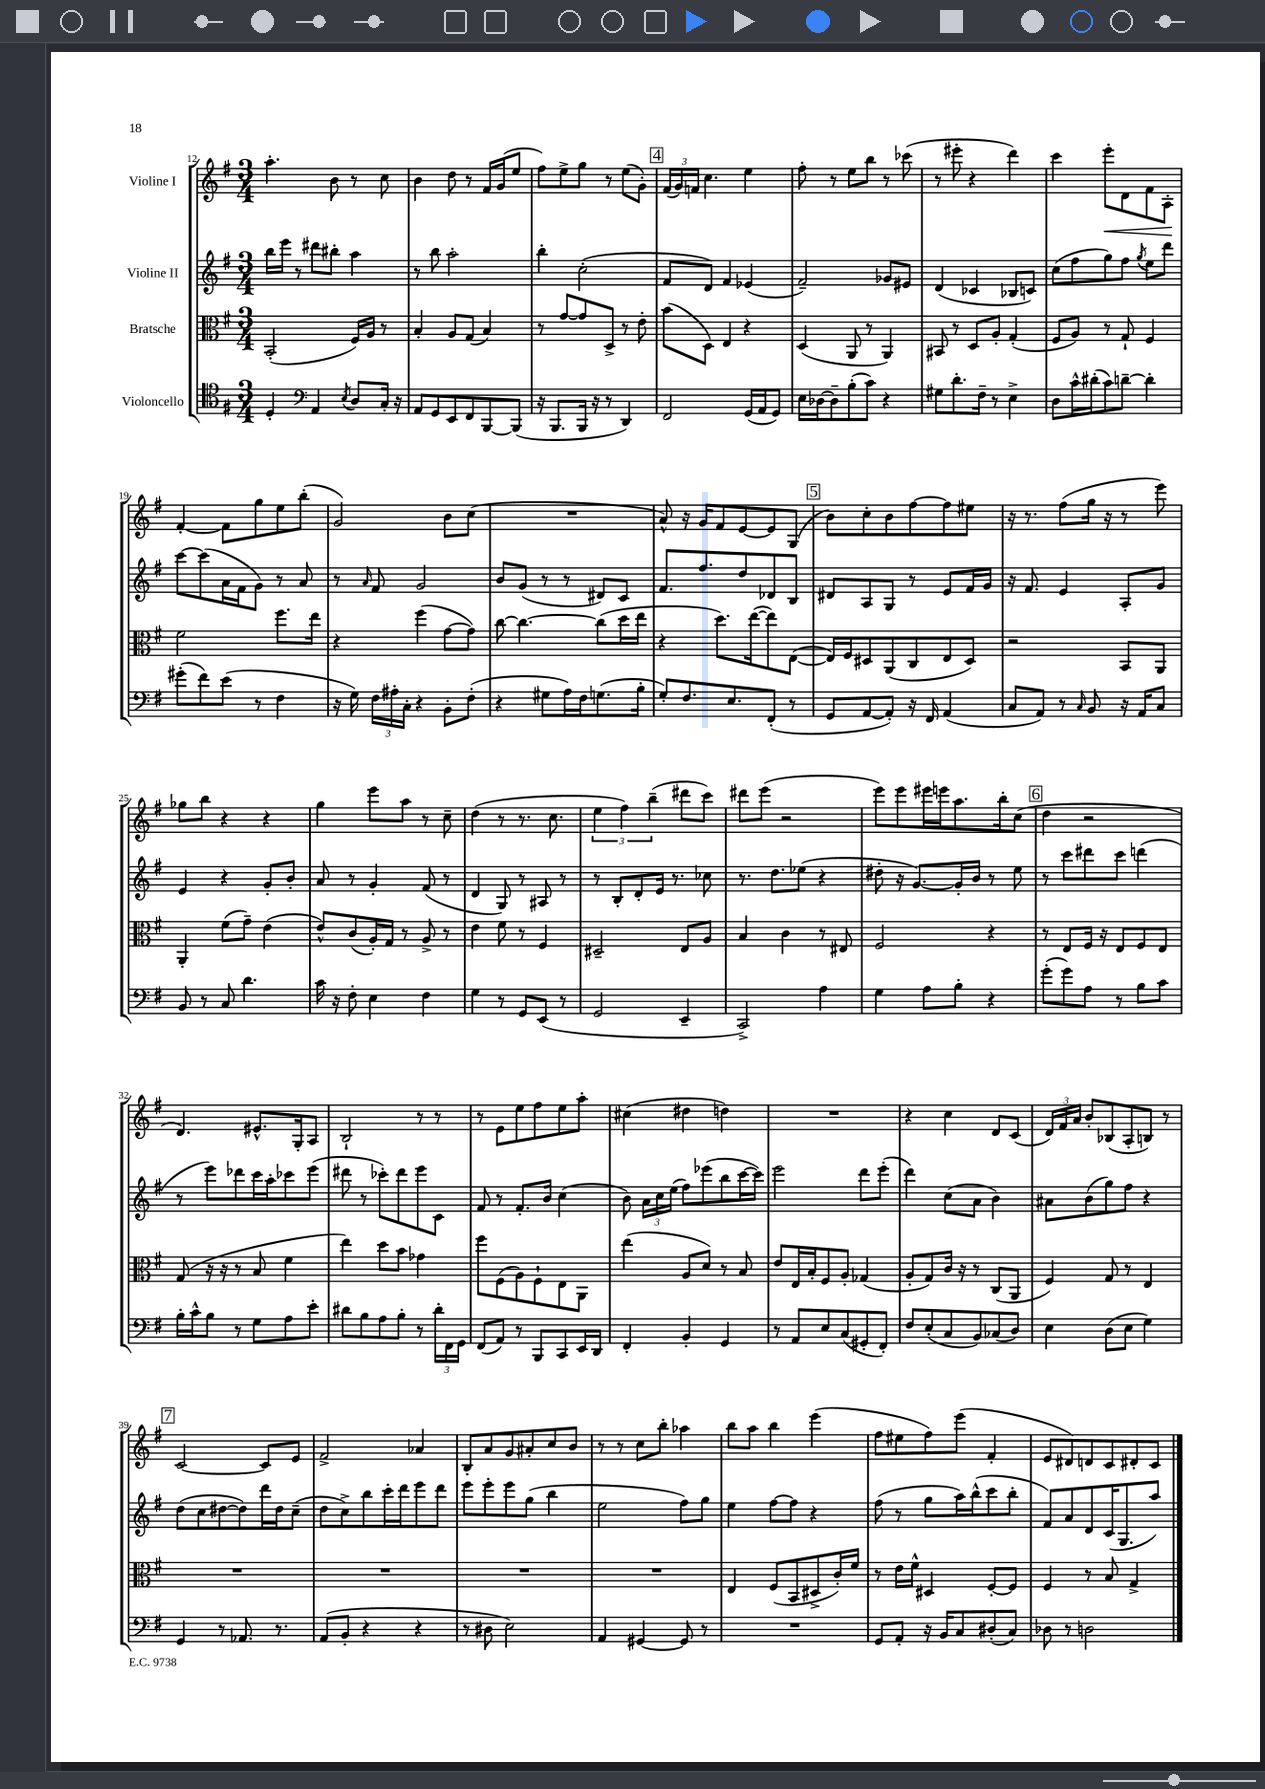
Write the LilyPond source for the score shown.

<<
\new StaffGroup <<
\new Staff = "s0" \with { instrumentName = "Violine I" } {
    \clef treble \key g \major \numericTimeSignature \time 3/4
    \autoBeamOff a''4.-. b'8 r8 c''8 |
    b'4 d''8 r8 fis'16[ g'16( e''8] |
    fis''8[) e''8-> g''8] r8 e''8[( g'8]-.) |
    \mark \markup { \box "4" } \tuplet 3/2 { fis'16[( g'16) f'16] } c''4. e''4 |
    fis''8-. r8 e''8[ b''8] r8 ces'''8( |
    r8 eis'''8-. r4 d'''4) |
    c'''4 e'''8[-.\< d'8 fis'8 a8]-.\! |
    fis'4~-. fis'8[ g''8 e''8 b''8]-.( |
    g'2) b'8[ c''8]( |
    R2. |
    a'8-^) r16 g'16[ fis'8 e'8~ e'8 g8]( |
    \mark \markup { \box "5" } b'8[) c''8-. b'8 fis''8~ fis''8 eis''8] |
    r16 r8. fis''8[( g''16] r16 r8 e'''8) |
    ges''8[ b''8] r4 r4 |
    g''4 e'''8[ a''8] r8 c''8-- |
    d''4( r8 r8. c''8. |
    \tuplet 3/2 { e''4 fis''4) b''4--( } dis'''8[ c'''8]) |
    dis'''8[ e'''8]( r2 |
    e'''8[) e'''8 eis'''16 e'''16 a''8. b''16-. c''8]( |
    \mark \markup { \box "6" } d''4 r2 |
    d'4.) eis'8.[-^ g16-. a8] |
    b2-! r8 r8 |
    r8 e'8[ e''8 fis''8 e''8 a''8]-. |
    cis''4( dis''4 d''4) |
    R2. |
    r4 c''4 d'8[ c'8]( |
    \tuplet 3/2 { d'16[) fis'16 a'16] } b'8[-. bes8( a8-. b8]) r8 |
    \mark \markup { \box "7" } c'2~ c'8[ e'8] |
    fis'2-> aes'4 |
    b8[-. a'8 g'8 ais'8-. c''8 b'8] |
    r8 r8 c''8[ b''8]-. aes''4 |
    b''8[ a''8] b''4 e'''4( |
    fis''8[ eis''8 fis''8) e'''8]( fis'4-. |
    e'8[ dis'8) d'8 c'8 dis'8-. c'8] \bar "|." |
}
\new Staff = "s1" \with { instrumentName = "Violine II" } {
    \clef treble \key g \major \numericTimeSignature \time 3/4
    \autoBeamOff b''16[ e'''16] r8 dis'''8[ bis''8]-. a''4 |
    r8 b''8 a''2-. |
    b''4-. c''2-.( |
    \mark \markup { \box "4" } fis'8[ d'8]) fis'4 ees'4( |
    fis'2--) ges'8[ eis'8] |
    d'4( ces'4 bes8[ c'8]) |
    c''8[( fis''8 g''8) fis''8] \acciaccatura { g''8 } e''8[ d'''8] |
    c'''8[~ c'''8( a'16 fis'16 g'8]) r8 a'8 |
    r8 \grace { a'16 } fis'8 g'2 |
    b'8[ g'8]( r8 r8 dis'8[) c'8] |
    fis'8.[ fis''8. d''8 des'8 b8] |
    \mark \markup { \box "5" } dis'8[ a8 g8] r8 e'8[ fis'16 g'16] |
    r16 fis'8. e'4 a8[-. g'8] |
    e'4 r4 g'8[-. b'8]-. |
    a'8 r8 g'4-. fis'8( r8 |
    d'4 g8) r8 ais8 r8 |
    r8 b8[-. d'8-. e'16] r8. ces''8 |
    r8. d''8.[ ees''8]( r4 |
    dis''8-. r16 g'8.[~) g'16-. b'16] r8 e''8 |
    \mark \markup { \box "6" } r8 c'''8[ dis'''8 c'''8] d'''4( |
    r8 e'''8[) des'''8 c'''16 a''16-. ces'''8 e'''8]( |
    dis'''8 r8 ces'''8[-.) dis'''8 e'''8 c'8] |
    fis'8 r8 fis'8.[-. b'16] c''4( |
    b'8) \tuplet 3/2 { a'16[ c''16 e''16]( } fis''8[) ees'''8( b''8 c'''16~ c'''16]) |
    e'''2 d'''8[ e'''8]-.( |
    d'''4) c''8[( a'8] b'4) |
    ais'8[ b'8( g''8) fis''8] r4 |
    \mark \markup { \box "7" } d''8[( c''8 dis''8~ dis''8) d'''16 dis''16 c''8]--( |
    d''8[ c''8->) b''8 c'''16-. d'''16 e'''8 d'''8] |
    e'''8[ e'''8-. e'''8 g''8]( b''4 |
    e''2 fis''8[) g''8] |
    e''4 fis''8[~ fis''8] r4 |
    fis''8( r8 g''8[ a''16) b''16-^( c'''8 b''8]-. |
    fis'8[) a'8 d'8 c'16( g8. a''8]) \bar "|." |
}
\new Staff = "s2" \with { instrumentName = "Bratsche" } {
    \clef alto \key g \major \numericTimeSignature \time 3/4
    \autoBeamOff b,2-.( fis16[) a16] r8 |
    b4-. a8[ g8]( b4) |
    r8 g'8[~ g'8 d8]-> r8 e'8-. |
    \mark \markup { \box "4" } b'8[( d8]) e4 r4 |
    d4( a,8 r8 a,4) |
    bis,8 r8 d8[ a8]-. g4-.( |
    fis8[ a8]) r8 g8-! fis4 |
    fis'2 fis''8.[ e''16] |
    r4 fis''4( g'8[~ g'8]) |
    c''8~ c''4.~ c''8[( d''16 e''16] |
    r4 d''8.[) e''16~( e''8) e8]~( |
    \mark \markup { \box "5" } e16[) fis16 dis8 a,8( c8 e8 dis8]) |
    r2 b,8[ a,8] |
    a,4-. fis'8[( g'8]--) e'4( |
    e'8[-^) c'8( a16-.) g16] r8 a8-> r8 |
    e'4 fis'8 r8 fis4 |
    dis2-- e8[ a8] |
    b4 c'4 r8 eis8 |
    fis2 r4 |
    \mark \markup { \box "6" } r8 e8[ fis16] r16 e8[ fis8 e8] |
    g8( r16 r16 r8 b8 fis'4 |
    e''4) d''8[ b'8] ges'4 |
    fis''8[ fis8( a8) fis8-! e8 a,8] |
    e''4( a8[ d'8]) r8 b8 |
    e'8[ e16 b16-. fis8 a8]-. ges4( |
    a8[-. g8) c'16] r16 r8 c8[( a,8] |
    fis4) g8 r8 e4 |
    \mark \markup { \box "7" } R2. |
    R2. |
    R2. |
    R2. |
    e4 fis8[( b,8 dis8-> c'16-.) fis'16] |
    r8 e'16[ fis'16]-^ dis4 fis8[~-. fis8] |
    fis4 r8 b8 g4-> \bar "|." |
}
\new Staff = "s3" \with { instrumentName = "Violoncello" } {
    \clef tenor \key g \major \numericTimeSignature \time 3/4
    \autoBeamOff d4-. \clef bass a,4 \acciaccatura { e8 } d8[ c16]-. r16 |
    a,8[ g,8 e,8 fis,8 b,,8~ b,,8]( |
    r16 b,,8.[ b,,16] r16 r8 d,4) |
    \mark \markup { \box "4" } fis,2 g,16[( a,16 g,8]) |
    e16[ des16~ des8-- b8-.( c'8]) r4 |
    gis8[ d'8.-. fis16]-- r8 e4-> |
    d8[ c'16-^ dis'16-.( c'8) d'8]~-- d'4-. |
    gis'8[-.( fis'8) e'8]( r8 fis4 |
    r16 g16) \tuplet 3/2 { fis16[ ais16-. c16]-. } r4 b,8[-. fis8]-.( |
    r4 gis8[ a16) fis16 g8.( b16]-. |
    g8[-.) fis8. e8. fis,8]-.( r8 |
    \mark \markup { \box "5" } g,8[ a,8~ a,8]-.) r16 fis,16 a,4( |
    c8[ a,8]) r8 \grace { c16 } b,8 r16 a,16[ c8] |
    b,8 r8 c8 d'4. |
    c'16 r16 fis8-. e4 fis4 |
    g4 r8 g,8[ e,8]( r8 |
    g,2 e,4-- |
    c,2->) a4 |
    g4 a8[ b8]-. r4 |
    \mark \markup { \box "6" } g'8[-.( g'8) a8] r8 b8[ c'8] |
    b16[-. c'16-^ b8] r8 g8[ a8 e'8]-. |
    dis'8[ b8 a8 b8]-. r8 \tuplet 3/2 { dis'16[-. fis,16 g,16] } |
    fis,8[( a,8]) r8 b,,8[ c,8 e,16 d,16] |
    fis,4-. b,4-. g,4 |
    r8 a,8[ e8 c8( gis,8-. fis,8]-.) |
    fis8[ e8-.( c8 b,8) ces8( d8]) |
    e4 d8[( e8] g4) |
    \mark \markup { \box "7" } g,4 r8 aes,8. r8. |
    a,8[( b,8]-. r4 r4 |
    r8 dis8 e2) |
    a,4 gis,4~ gis,8 r8 |
    R2. |
    g,8[ a,8]-. r16 b,16[ c8 dis8-.( c8]) |
    des8 r8 d2 \bar "|." |
}
>>
>>
\layout { \context { \Score currentBarNumber = #12 } }
